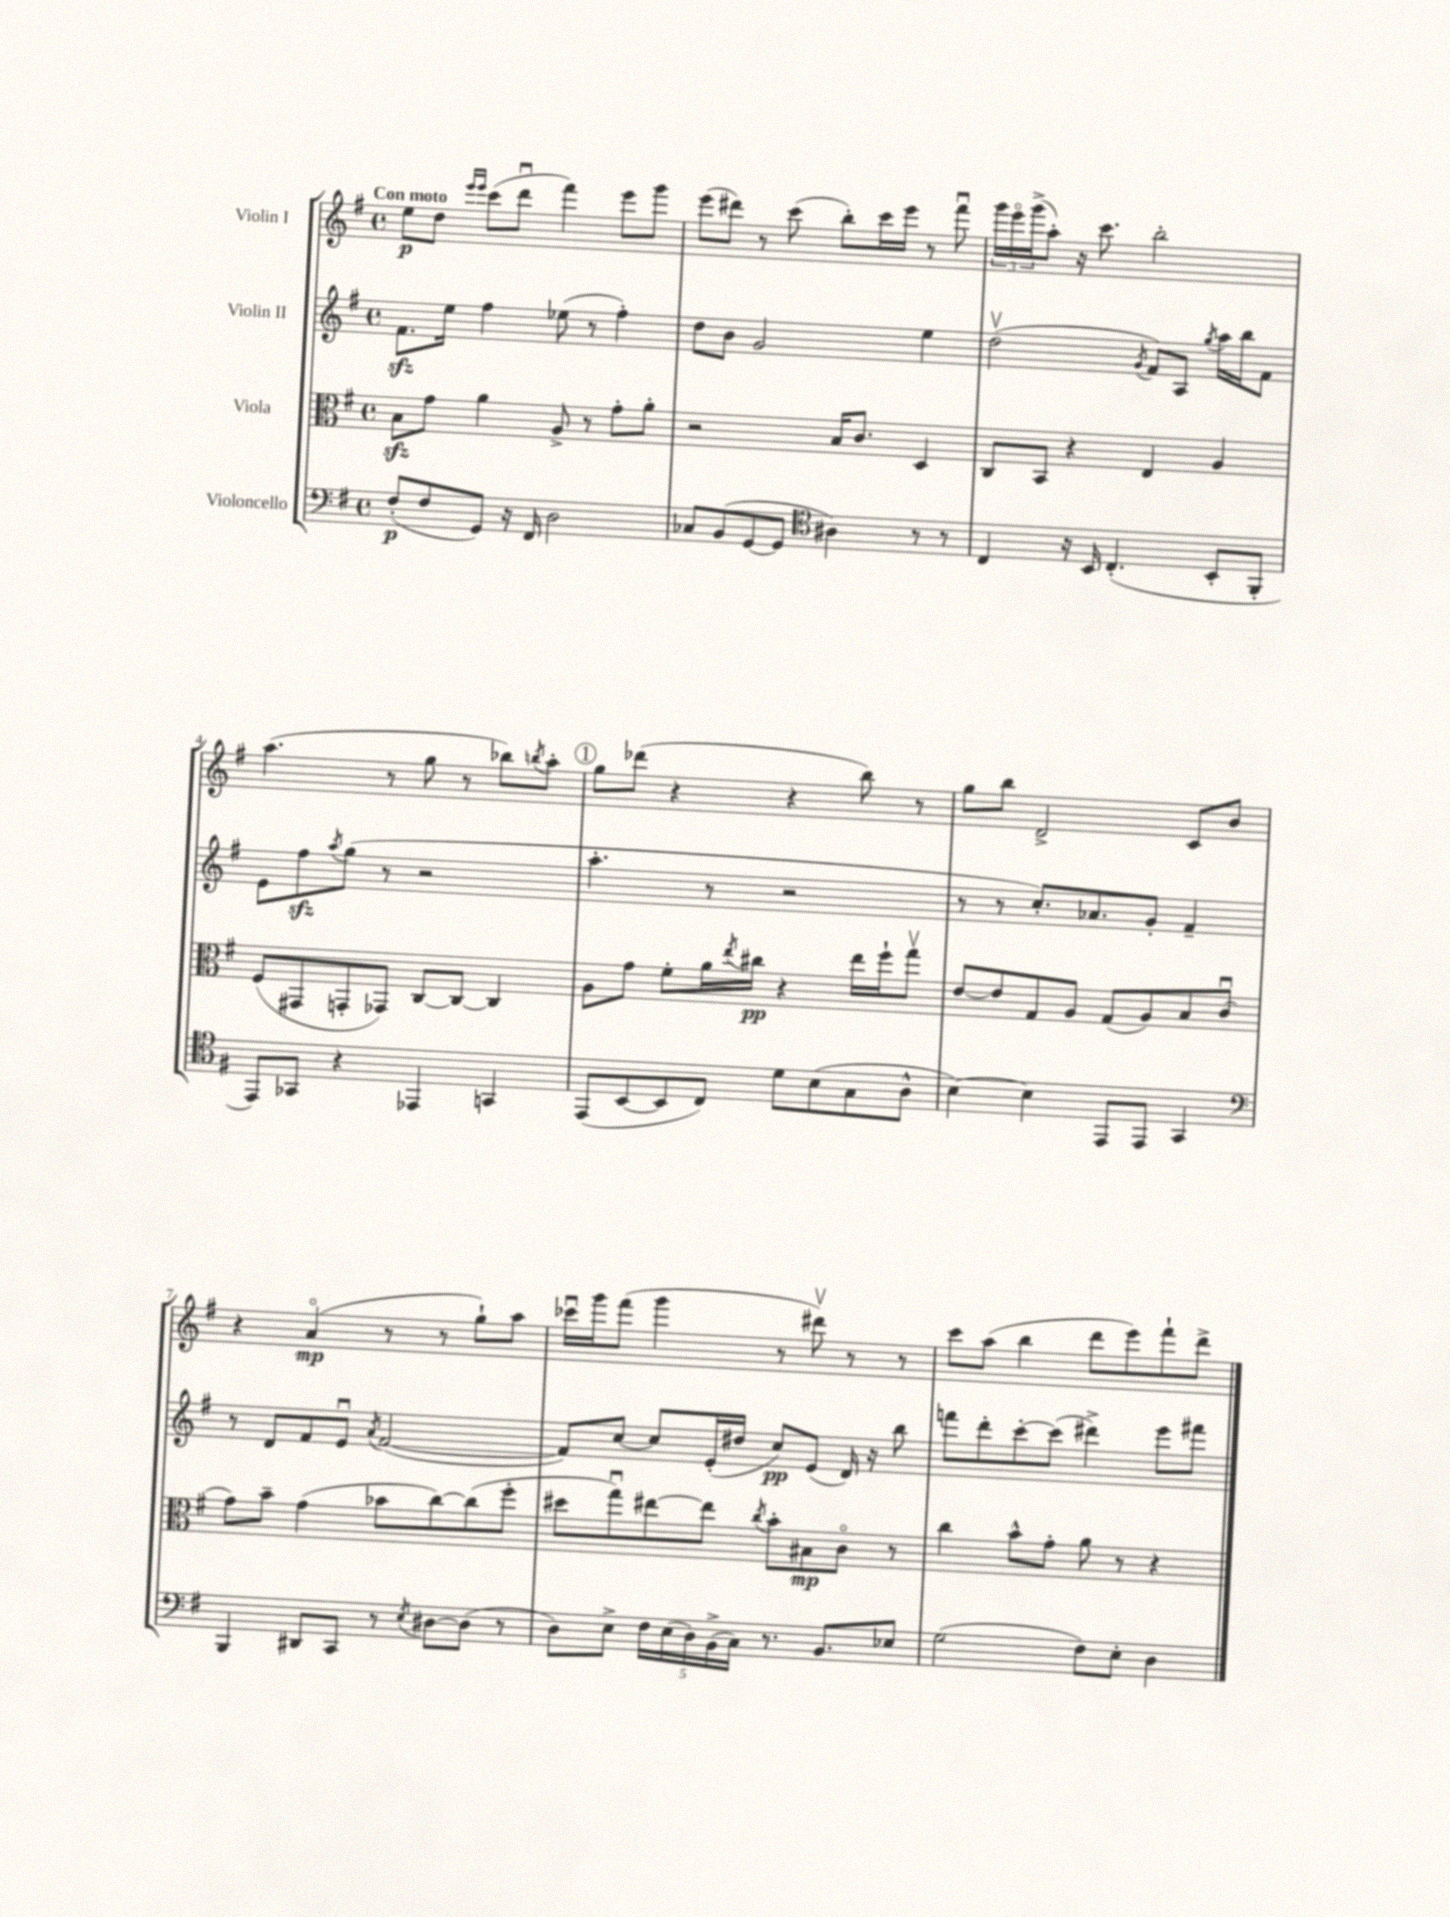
<<
\new StaffGroup <<
\new Staff = "s0" \with { instrumentName = "Violin I" } {
    \clef treble \key g \major \defaultTimeSignature \time 4/4 \tempo "Con moto"
    e''8\p d''8 \grace { e'''16 e'''16 } c'''8( d'''8\downbow fis'''4) e'''8 g'''8 |
    e'''8( dis'''8) r8 c'''8( b''8-.) c'''16 e'''16 r8 fis'''8\downbow |
    \tuplet 3/2 { g'''16 e'''16\flageolet g'''16->( } a''8-.) r16 c'''8. b''2-. |
    a''4.( r8 g''8 r8 bes''8) \acciaccatura { b''8 } a''8-. |
    \mark \markup { \circle "1" } g''8 des'''8( r4 r4 b''8) r8 |
    g''8 b''8 d'2-> c'8 b'8 |
    r4 a'4\flageolet\mp( r8 r8 g''8-!) a''8 |
    ces'''16\downbow g'''16 fis'''8( g'''4 r8 dis'''8\upbow) r8 r8 |
    c'''8 a''8( b''4 d'''8 e'''8) fis'''8-! d'''8-> \bar "|." |
}
\new Staff = "s1" \with { instrumentName = "Violin II" } {
    \clef treble \key g \major \defaultTimeSignature \time 4/4
    fis'8.\sfz e''16 fis''4 ees''8( r8 fis''4-.) |
    d''8 b'8 g'2 e''4 |
    d''2\upbow( \acciaccatura { g'8 } fis'8) a8 \acciaccatura { g''8 } a''16 b''16 fis'8 |
    e'8 fis''8\sfz \acciaccatura { a''8 } g''8( r8 r2 |
    \mark \markup { \circle "1" } a''4.-. r8 r2 |
    r8 r8 c''8.-.) aes'8. g'8-. fis'4-- |
    r8 d'8 fis'8 e'8\downbow \acciaccatura { a'8 } fis'2~( |
    fis'8) c''8~ c''8 e'16-.( dis''16 c''8\pp) e'8( d'16) r16 b''8 |
    f'''8 d'''8-. c'''8~-. c'''8( dis'''4->) e'''8 fis'''8 \bar "|." |
}
\new Staff = "s2" \with { instrumentName = "Viola" } {
    \clef alto \key g \major \defaultTimeSignature \time 4/4
    b8\sfz g'8 a'4 a8-> r8 g'8-. a'8-. |
    r2 b16 c'8. d4 |
    c8 b,8 r4 e4 a4 |
    fis8( gis,8 g,8-. ges,8) c8~ c8~ c4 |
    \mark \markup { \circle "1" } a8 g'8 fis'8-. a'16 \acciaccatura { e''8 } cis''16\pp r4 e''16 fis''16-! g''8\upbow |
    e'8~ e'8 g8 a8 g8( a8) b8 c'8\downbow( |
    g'8) b'8-- g'4( bes'8 c''8~) c''8( fis''8-. |
    dis''8 g''8\downbow) eis''8~ eis''8 \acciaccatura { c''8 } b'8-. bis8\mp c'8\flageolet r8 |
    c''4 b'8-^ g'8-. a'8 r8 r4 \bar "|." |
}
\new Staff = "s3" \with { instrumentName = "Violoncello" } {
    \clef bass \key g \major \defaultTimeSignature \time 4/4
    fis8-.\p( fis8 g,8) r16 fis,16 d2 |
    ces8 b,8( g,8~ g,8 \clef tenor ais4) r8 r8 |
    c4 r16 b,16 c4.-.( b,8-. fis,8-. |
    e,8) ges,8 r4 ees,4 g,4 |
    \mark \markup { \circle "1" } e,8( b,8~ b,8 c8) d'8 b8( g8 a8-^ |
    b4~) b4 e,8 e,8 g,4 |
    \clef bass b,,4 dis,8 c,8 r8 \acciaccatura { e8 } dis8~ dis8( r8 |
    d8) e8-> \tuplet 5/4 { fis16 e16( d16) b,16->( c16) } r8. b,8. ees8 |
    g2( fis8) e8-. d4 \bar "|." |
}
>>
>>
